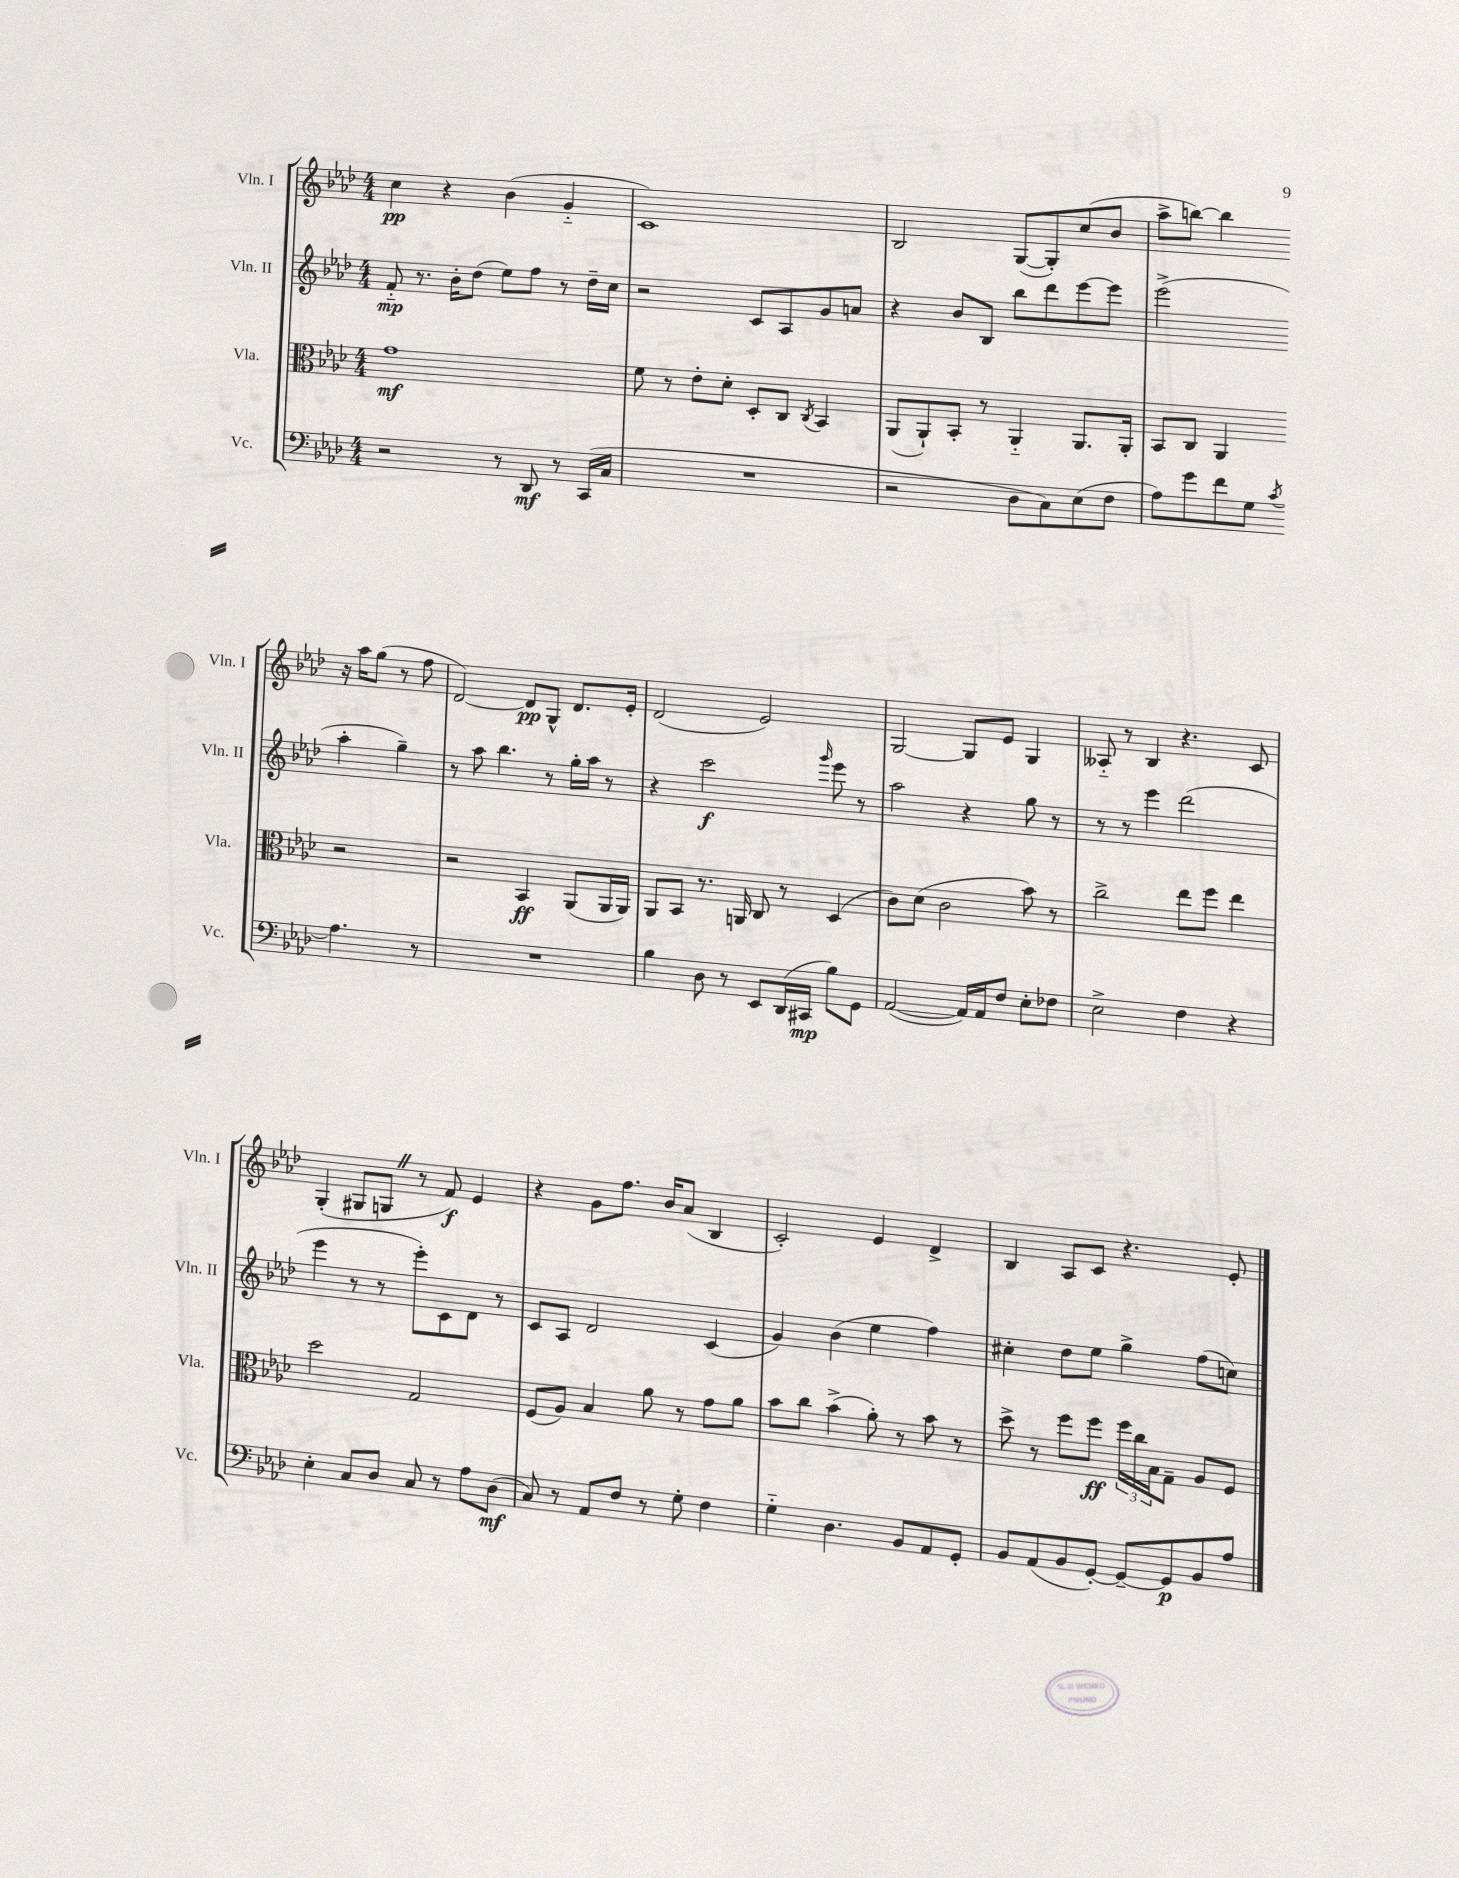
<<
\new StaffGroup <<
\new Staff = "s0" \with { instrumentName = "Vln. I" shortInstrumentName = "Vln. I" } {
    \clef treble \key aes \major \numericTimeSignature \time 4/4
    c''4\pp r4 bes'4( g'4-_ |
    c'1) |
    bes2 g8~( g8-.) c''8( bes'8 |
    aes''8-> b''8~) b''4 r16 aes''16 g''8( r8 f''8 |
    des'2~) des'8\pp g8-^ des'8. ees'16-. |
    des'2( ees'2) |
    g2~ g8 ees'8 g4 |
    aeses8-_ r8 bes4 r4. c'8 |
    g4-.( gis8 g8 \once \override BreathingSign.text = \markup { \musicglyph "scripts.caesura.straight" } \breathe r8 f'8\f) ees'4 |
    r4 g'8 f''8. bes'16 aes'8( bes4 |
    c'2-.) ees'4 des'4-> |
    bes4 aes8 c'8 r4. ees'8-. \bar "|." |
}
\new Staff = "s1" \with { instrumentName = "Vln. II" shortInstrumentName = "Vln. II" } {
    \clef treble \key aes \major \numericTimeSignature \time 4/4
    f'8-_\mp r8. bes'16-. des''8( ees''8) f''8 r8 des''16-- c''16 |
    r2 c'8 aes8 g'8 a'8 |
    r4 bes'8 bes8 bes''8 des'''8 ees'''8~ ees'''8 |
    ees'''2->( aes''4-. g''4--) |
    r8 aes''8 bes''4. r8 g''16-. aes''16 r8 |
    r4 c'''2\f \grace { g'''16 } ees'''8 r8 |
    aes''2 r4 g''8 r8 |
    r8 r8 ees'''4 des'''2( |
    ees'''4 r8 r8 ees'''8-.) c'8 des'8 r8 |
    c'8 aes8 des'2 c'4( |
    g'4) bes'4( ees''4 f''4) |
    cis''4-. des''8 ees''8 g''4-> f''8( c''8) \bar "|." |
}
\new Staff = "s2" \with { instrumentName = "Vla." shortInstrumentName = "Vla." } {
    \clef alto \key aes \major \numericTimeSignature \time 4/4
    g'1\mf |
    f'8 r8 ees'8-. des'8-. des8-. c8 \acciaccatura { c8 } bes,4 |
    aes,8( aes,8-!) bes,8-. r8 aes,4-_ aes,8. aes,16-. |
    bes,8 c8 aes,4 r2 |
    r2 bes,4\ff aes,8( aes,16 aes,16) |
    aes,8 bes,8 r8. a,16 c8 r8 des4( |
    c'8) des'8( c'2 bes'8) r8 |
    c''2-> ees''8 f''8 ees''4 |
    des''2 g2 |
    f8( aes8) bes4 aes'8 r8 g'8 aes'8 |
    bes'8 c''8 bes'4->( aes'8-.) r8 bes'8 r8 |
    des''8-> r8 f''8 f''8\ff \tuplet 3/2 { f''16 c''16 bes16 } g8-- aes8 f8 \bar "|." |
}
\new Staff = "s3" \with { instrumentName = "Vc." shortInstrumentName = "Vc." } {
    \clef bass \key aes \major \numericTimeSignature \time 4/4
    r2 r8 des,8\mf r8 c,16( c16 |
    R1 |
    r2 des8 c8) ees8( f8 |
    aes8) g'8 f'8 g8 \acciaccatura { c'8 } aes4. r8 |
    R1 |
    bes4 des8 r8 ees,8 des,16( cis,16\mp bes8) g,8 |
    aes,2~( aes,16) aes,16 f8 ees8-. fes8 |
    ees2-> f4 r4 |
    ees4-. c8 des8 c8 r8 aes8 des8\mf( |
    c8) r8 aes,8 f8 r8 g8-. f4 |
    g4-_ des4. bes,8 aes,8 g,8-. |
    bes,8 aes,8( bes,8 g,8~-.) g,8~-- g,8\p bes,8 aes8 \bar "|." |
}
>>
>>
\layout { \context { \Score \remove "Bar_number_engraver" } }
